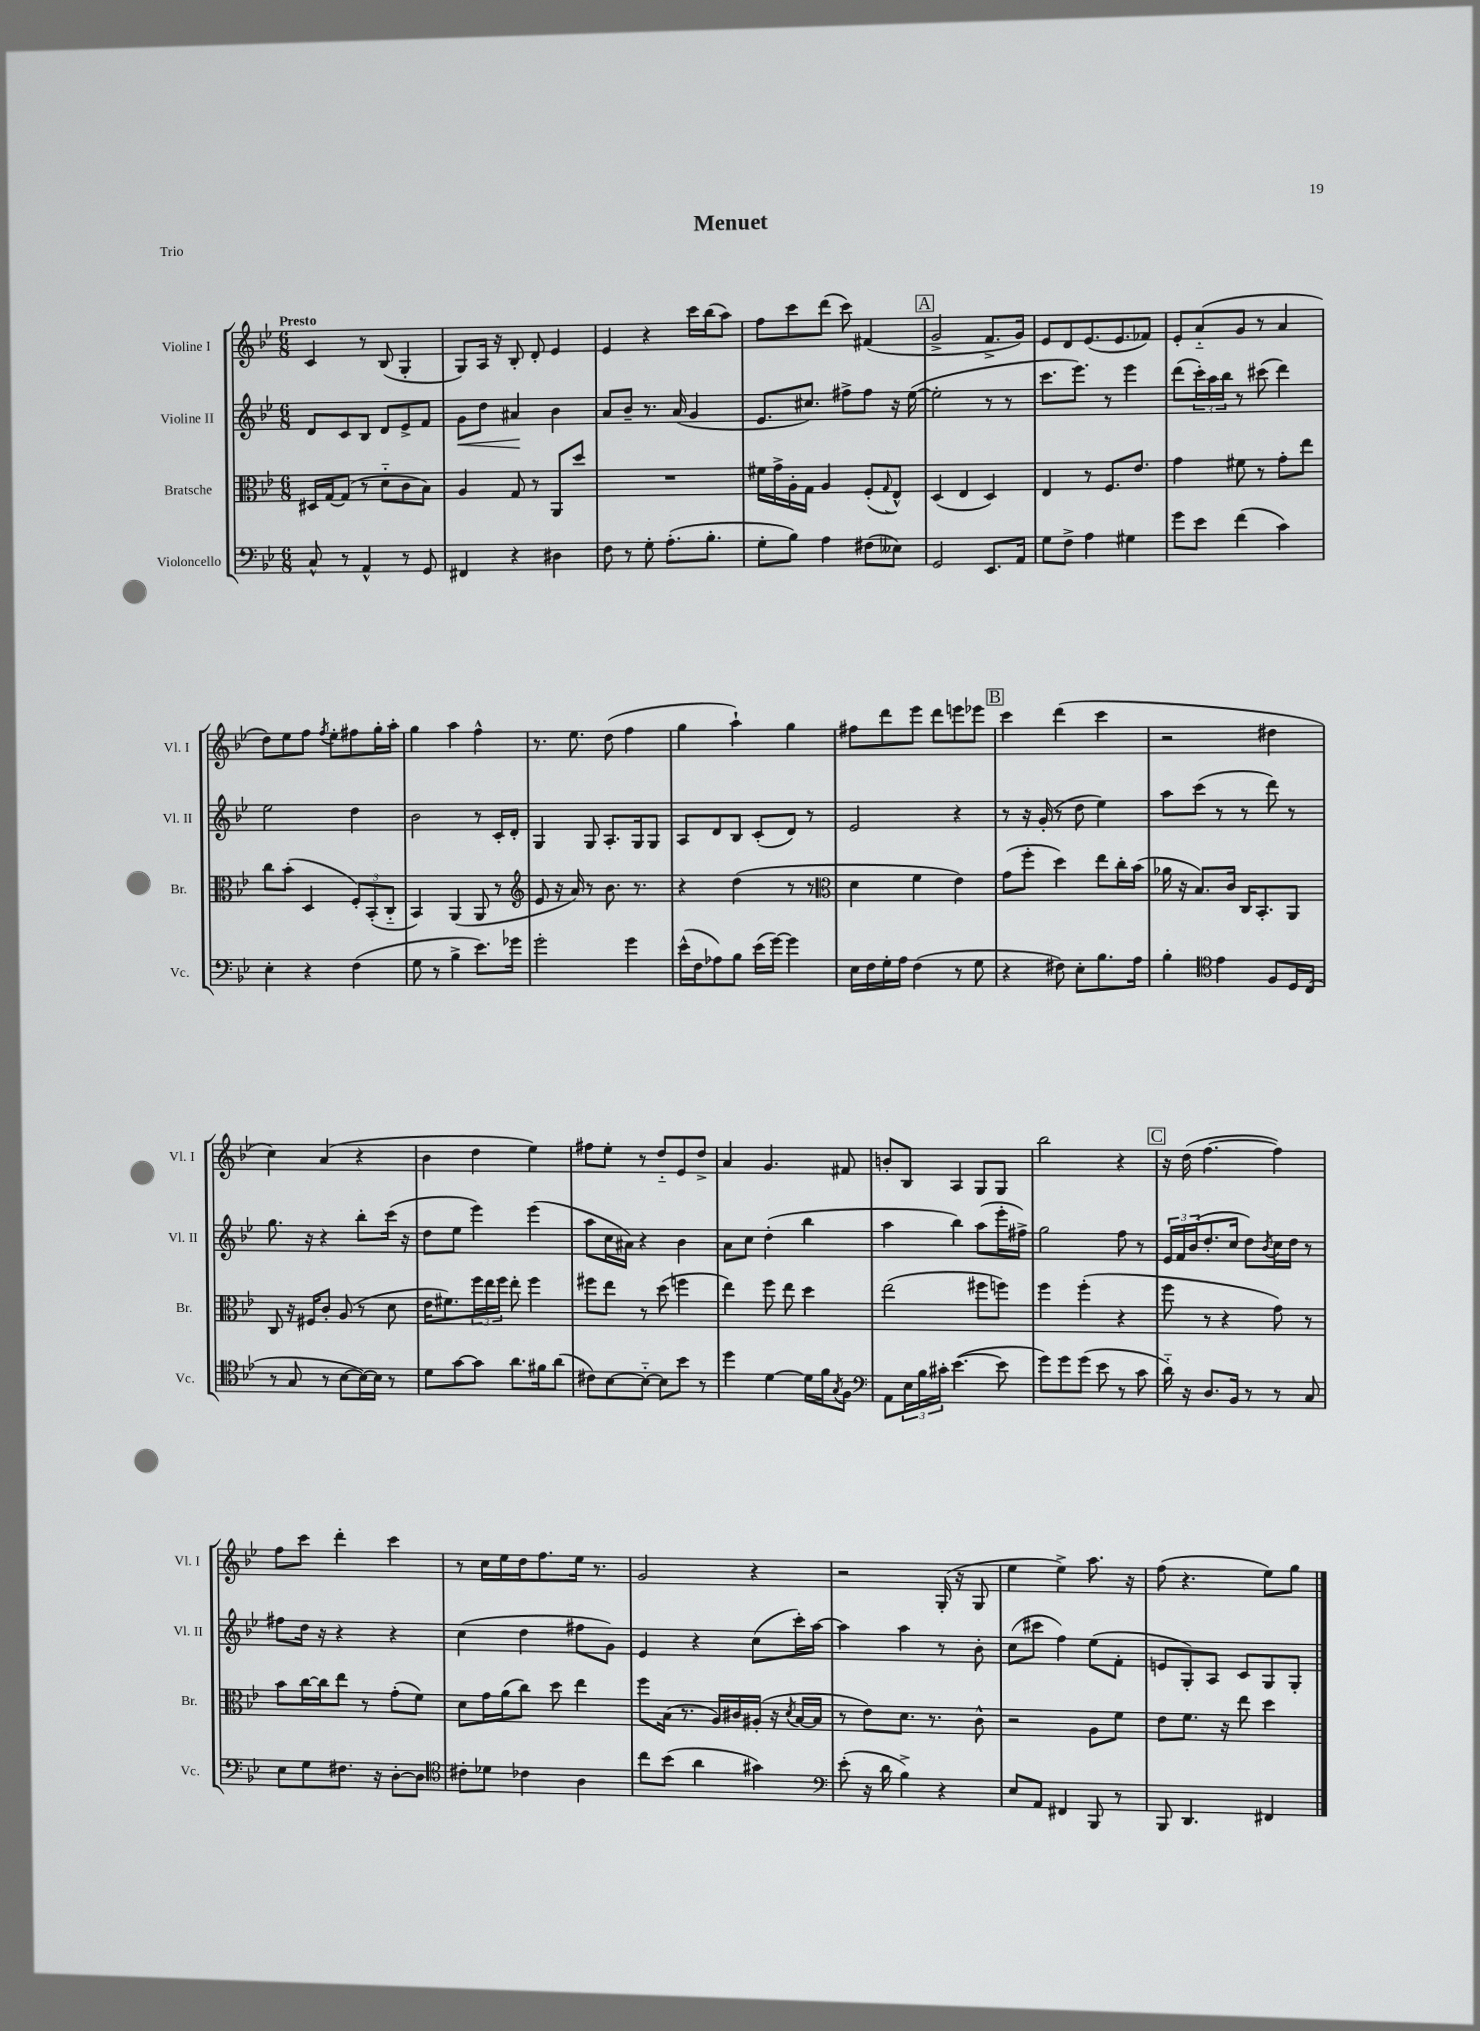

**kern	**kern	**kern	**kern
*staff4	*staff3	*staff2	*staff1
*clefF4	*clefC3	*clefG2	*clefG2
*k[b-e-]	*k[b-e-]	*k[b-e-]	*k[b-e-]
*M6/8	*M6/8	*M6/8	*M6/8
8C^^/	16D#/LL	8d/L	4c/
.	[16G/J	.	.
8r	(8G/]J	8c/	.
4AA^^/	8r	8B-/J	8r
.	8d'~\L	8d/L	(8B-/
8r	8c\	8e-^/	4G'/
8GG/	8B-\J)	8f/J	.
=	=	=	=
4FF#/	4A/	8g\L	8G/L)
.	.	8dd\J	16A/Jk
.	.	.	16r
4r	8G/	4a#/	8B-'/
.	8r	.	8d'/
4D#\	8AA/L	4b-\	4e-/
.	8dd/J	.	.
=	=	=	=
8F\	2.r	8a/L	4e-/
8r	.	8b-~/J	.
8G'\	.	8.r	4r
(8.A'\L	.	.	.
.	.	(16a/	.
.	.	4g/	16ccc\LL
8.B-'\J	.	.	(16bb-\J
.	.	.	8aa\J)
=	=	=	=
8G'\L	16f#\LL	8.e-/L	8ff\L
.	16g^\	.	.
8B-\J)	16A'\	.	8ccc\
.	16G\JJ	8.cc#/J)	.
4A\	4A/	.	(8ddd\J
.	.	8ff#^\L	8ccc\)
(8F#\L	(8F'/L	8ff#\J	(4f#/
.	8qqG/	.	.
8E--\J)	8E-^^/J)	16r	.
.	.	([16ee-\	.
=	=	=	=
2GG/	(4D/	2ee-'\]	2g^/
.	4E-/	.	.
8.EE-/L	4D/)	8r	8.f^/L
.	.	8r	.
16AA/Jk	.	.	16g/Jk)
=	=	=	=
8G\L	4E-/	8.ccc\L	8e-/L
8F^\J	.	.	8d/
.	.	8.eee-\J)	.
4A\	8r	.	(8.e-/
.	8.F/L	8r	.
.	.	.	8.e-/
4G#\	.	4eee-\	.
.	8.e-/J	.	.
.	.	.	8f-/J)
=	=	=	=
8g\L	4g\	(8ddd\L	8e-'/L
8e-\J	.	24ccc'\L)	(8a'~/
.	.	24aa\	.
.	.	24bb-\JJ	.
(4f\	8f#\	8r	8g/J
.	8r	(8ccc#\	8r
4c\)	8g'\L	4ddd\)	4a/
.	8ee-\J	.	.
=	=	=	=
4E-'\	8cc\L	2ee-\	8dd\L)
.	(8b-'\J	.	8ee-\
4r	4D/	.	8ff\J
.	.	.	8qff/
.	.	.	8ee-'\L
(4F\	12F'/L)	4dd\	8ff#\
.	(12BB-'/	.	.
.	.	.	16gg'\L
.	12C'~/J	.	.
.	.	.	16aa'\JJ
=	=	=	=
8G\	4BB-/)	2b-\	4gg\
8r	.	.	.
4B-^\	(4AA/	.	4aa\
8.e-\L)	8AA/	8r	4ff^^\
.	8r	16c'/LL	.
16g-\Jk	.	16d'/JJ	.
=	=	=	=
*	*clefG2	*	*
2g'\	8e-/	4G/	8.r
.	16r	.	.
.	16a/)	.	8.ee-\
.	8r	8G/	.
.	8.b-\	8.A'/L	(8dd\
4g\	.	.	4ff\
.	8.r	16G/k	.
.	.	8G/J	.
=	=	=	=
(16e-^^\LL	4r	8A/L	4gg\
16F\J	.	.	.
8A-\)	.	8d/	.
8B-\J	(4dd\	8B-/J	4aa`\)
(16e-\LL	.	(8c'/L	.
[16g\JJ)	.	.	.
4g\]	8r	8d/J)	4gg\
.	8r	8r	.
=	=	=	=
*	*clefC3	*	*
16E-\LL	4d\	2e-/	8ff#\L
16F\	.	.	.
16G'\	.	.	8ddd\
16A\JJ	.	.	.
(4F\	4f\	.	8eee-\J
.	.	.	8ddd\L
8r	4e-\)	4r	8eee\
8G\	.	.	8eee-\J
=	=	=	=
4r	(8g\L	8r	4ccc\
.	8ff'\J	16r	.
.	.	(16g'/	.
8F#\)	4dd\)	8r	(4ddd\
8E-'\L	.	8dd\	.
8.B-\	8ee-\L	4ee-\)	4ccc\
.	16cc'\L	.	.
16A\Jk	(16b-\JJ	.	.
=	=	=	=
4B-'\	16a-\	8aa\L	2r
.	16r	.	.
.	8.B-/L)	(8ccc\J	.
*clefC4	*	*	*
4e-\	.	8r	.
.	16c/Jk	.	.
.	16C/LK	8r	.
.	8.BB-'/	.	.
8F/L	.	8ddd\)	4dd#\
16D/L	8AA/J	8r	.
(16C/JJ	.	.	.
=	=	=	=
8r	8C/	8.gg\	4cc\)
8G/	16r	.	.
.	16F#/LK	16r	.
8r	8c'/J	4r	(4a/
[8B-\L	(8A/	.	.
16B-\_L)	8r	8bb-'\L	4r
16B-\]JJ	.	.	.
8r	8d\	(16ccc\Jk	.
.	.	16r	.
=	=	=	=
8d\L	16e-\LK	8dd\L	4b-\
.	8.f#\)	.	.
[8g\	.	8ee-\J	.
8g\]J	24ff\L	4eee-\)	4dd\
.	24ee-\	.	.
.	24ff\JJ	.	.
8.a\L	8ee-'\	.	.
.	4ff\	(4eee-\	4ee-\)
16f#\k	.	.	.
(8a\J	.	.	.
=	=	=	=
8c#\L)	8ff#\L	8aa\L	8ff#\L
[8B-\	8ee-\J	16cc\L	8ee-'\J
.	.	16a#\JJ)	.
8B-'~\_J	8r	4r	8r
8B-\]L	(8dd\	.	8dd'~/L
8b-\J	4ff\	4b-\	8e-/
8r	.	.	8dd^/J
=	=	=	=
4dd\	4ee-\)	8a\L	4a/
.	.	8cc\J	.
[4d\	8ff\	(4dd'\	4.g/
.	8ee-\	.	.
16d\]LL	4dd\	4bb-\	.
16f\J	.	.	.
8qG/	.	.	.
8F\J	.	.	8f#/
=	=	=	=
*clefF4	*	*	*
8AA\L	(2ee-\	4aa\	8b'/L
24E-\L	.	.	8B-/J
24B-\	.	.	.
24c#'\JJ	.	.	.
([4.e-\	.	4bb-\)	4A/
.	8ff#\L	(8aa\L	8G/L
8e-\]	8ff\J)	16eee-'\L	8G/J
.	.	16ff#^\JJ)	.
=	=	=	=
8g\L)	4ff\	2gg\	2bb-\
8g\	.	.	.
(8g\J	(4ff'\	.	.
8e-\	.	.	.
8r	4r	8ff\	4r
8c\	.	8r	.
=	=	=	=
16d'~\)	8ff\	24e-/LL	16r
.	.	24f/	.
16r	.	.	(16dd\
.	.	(24b-/J	.
8.D/L	8r	8.dd'/	[4.ff\
.	4r	.	.
16BB-/Jk	.	16cc/Jk	.
8r	.	8dd\L)	.
.	.	8qb-/	.
8r	8g\)	16cc\L	4ff\])
.	.	16dd\JJ	.
8C/	8r	8r	.
=	=	=	=
8E-\L	8b-\L	8ff#\L	8ff\L
8G\	[16cc\L	16dd\Jk	8ccc\J
.	16cc\]J	16r	.
8.F#\J	8ee-\J	4r	4ddd'\
.	8r	.	.
16r	.	.	.
[8D'\L	(8g'\L	4r	4ccc\
8D\]J	8f\J)	.	.
=	=	=	=
*clefC4	*	*	*
8c#'\L	8d\L	(4cc\	8r
8d-\J	16g\L	.	16cc\LL
.	(16a\J	.	16ee-\
4c-\	8cc\J)	4dd\	16dd\J
.	.	.	8.ff\
.	8dd\	.	.
4A\	4ee-\	8ff#\L	16ee-\Jk
.	.	.	8.r
.	.	8g\J)	.
=	=	=	=
8cc\L	8ff\L	4e-/	2g/
(8b-\J	(16B-\Jk	.	.
.	8.r	.	.
4a\	.	4r	.
.	16A/LL)	.	.
.	16c#/	.	.
4g#\)	(16A#'/JJ	(8cc\L	4r
.	16r	.	.
.	8qd/	.	.
.	[16B-/LL	16ccc'\L)	.
.	16B-/]JJ	[16aa\JJ	.
=	=	=	=
*clefF4	*	*	*
(8e-'\	8r	4aa\]	2r
16r	8e-\L)	.	.
16d\	.	.	.
4B-^\)	8.d\J	4aa\	.
.	8.r	.	.
4r	.	8r	(16G'/
.	.	.	16r
.	8c^^\	8b-'\	8G/
=	=	=	=
8E-/L	2r	(8cc\L	4ee-\
8AA/J	.	8ccc#\J	.
4FF#/	.	4ff\)	4ee-^\)
8BBB-/	8A\L	(8ee-\L	8.aa\
8r	8f\J	8f'\J	.
.	.	.	16r
=	=	=	=
8BBB-/	8e-\L	8e/L	(8ff\
4.DD/	8.f\J	8G'/)	4.r
.	.	8A/J	.
.	16r	.	.
.	8ee-\	8c/L	.
4FF#/	4dd\	8G/	8ee-\L)
.	.	8G'/J	8gg\J
==	==	==	==
*-	*-	*-	*-
